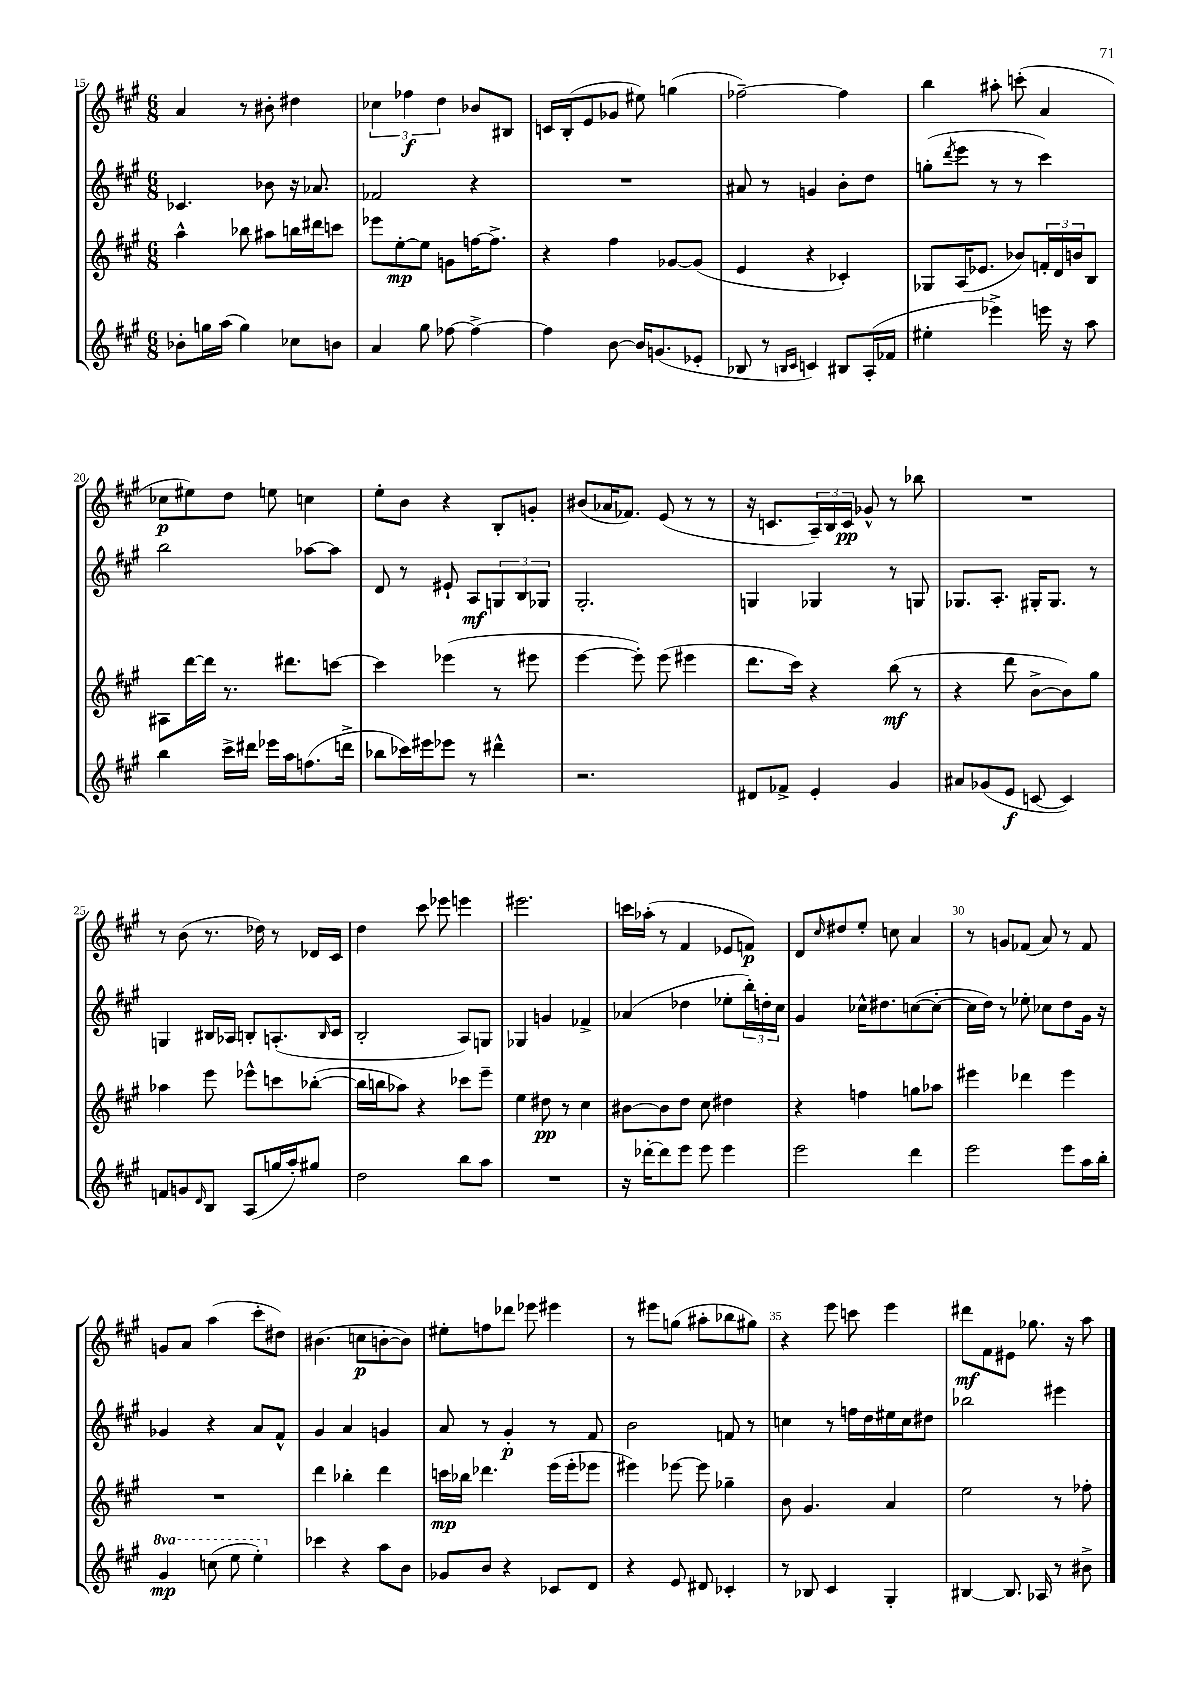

**kern	**dynam	**kern	**dynam	**kern	**dynam	**kern	**dynam
*part4	*part4	*part3	*part3	*part2	*part2	*part1	*part1
*staff4	*staff4	*staff3	*staff3	*staff2	*staff2	*staff1	*staff1
*clefG2	*	*clefG2	*	*clefG2	*	*clefG2	*
*k[f#c#g#]	*	*k[f#c#g#]	*	*k[f#c#g#]	*	*k[f#c#g#]	*
*M6/8	*	*M6/8	*	*M6/8	*	*M6/8	*
=15	=15	=15	=15	=15	=15	=15	=15
8b-X'\L	.	4aa^^\	.	4.c-X/	.	4a/	.
16ggn\L	.	.	.	.	.	.	.
(16aa\JJ	.	.	.	.	.	.	.
4gg\)	.	8bb-X\	.	.	.	8r	.
.	.	8aa#X\L	.	8b-X\	.	8b#X'\	.
8cc-X\L	.	16bbn\L	.	16r	.	4dd#X\	.
.	.	16ddd#X\J	.	8.a-X/	.	.	.
8bn\J	.	8cccn\J	.	.	.	.	.
=16	=16	=16	=16	=16	=16	=16	=16
4a/	.	8eee-X\L	.	2f-X/	.	6cc-X\	.
.	.	[8ee'\	mp	.	.	.	.
.	.	.	.	.	.	6ff-X\	f
8gg#\	.	8ee\J]	.	.	.	.	.
.	.	.	.	.	.	6dd\	.
[8ff-X\	.	8gn\L	.	.	.	.	.
4ff-^\_	.	[16ffn\K	.	4r	.	8b-X/L	.
.	.	8.ff^\J]	.	.	.	.	.
.	.	.	.	.	.	8B#X/J	.
=17	=17	=17	=17	=17	=17	=17	=17
4ff-\]	.	4r	.	2.r	.	16cn/LL	.
.	.	.	.	.	.	(16B'/J	.
.	.	.	.	.	.	8e/	.
[8b\	.	4ff#\	.	.	.	8g-X/J	.
16b/KL]	.	.	.	.	.	8ee#X\)	.
(8.gn/	.	.	.	.	.	.	.
.	.	[8g-X/L	.	.	.	(4ggn\	.
8e-X'/J	.	(8g-/J]	.	.	.	.	.
=18	=18	=18	=18	=18	=18	=18	=18
8B-X/	.	4e/	.	8a#X/	.	[2ff-X~\)	.
8r	.	.	.	8r	.	.	.
16qqBn/LL	.	.	.	.	.	.	.
16qqc#/JJ	.	.	.	.	.	.	.
4cn/)	.	4r	.	4gn/	.	.	.
8B#X/L	.	4c-X'/)	.	8b'\L	.	4ff-\]	.
(16A'/L	.	.	.	8dd\J	.	.	.
16f-X/JJ	.	.	.	.	.	.	.
=19	=19	=19	=19	=19	=19	=19	=19
4ee#X'\	.	8G-X/L	.	(8ggn'\L	.	4bb\	.
.	.	.	.	8qddd/	.	.	.
.	.	(16A/K	.	8eee\J	.	.	.
.	.	8.e-X/J	.	.	.	.	.
4eee-X^\)	.	.	.	8r	.	8aa#X'\	.
.	.	8b-X/L)	.	8r	.	(8cccn'\	.
16eeen\	.	24fn'/L	.	4ccc#\)	.	4a/	.
.	.	24d/	.	.	.	.	.
16r	.	.	.	.	.	.	.
.	.	24bn/J	.	.	.	.	.
8aa\	.	8B/J	.	.	.	.	.
!!LO:LB:g=z
=20	=20	=20	=20	=20	=20	=20	=20
4bb\	.	8A#X\L	.	2bb\	.	8cc-X\L	p
.	.	[16ddd\L	.	.	.	8ee#X\)	.
.	.	16ddd\JJ]	.	.	.	.	.
16ccc#^\LL	.	8.r	.	.	.	8dd\J	.
16ddd#X\JJ	.	.	.	.	.	.	.
16eee-X\LL	.	.	.	.	.	8een\	.
16aa\J	.	8.ddd#X\L	.	.	.	.	.
(8.ffn\	.	.	.	[8aa-X\L	.	4ccn\	.
.	.	[8cccn\J	.	8aa-\J]	.	.	.
16dddn^\Jk	.	.	.	.	.	.	.
=21	=21	=21	=21	=21	=21	=21	=21
8bb-X\L	.	4ccc\]	.	8d/	.	8ee'\L	.
16ccc-X\L)	.	.	.	8r	.	8b\J	.
16eee#X\J	.	.	.	.	.	.	.
8eee-X\J	.	(4eee-X\	.	8e#X`/	.	4r	.
8r	.	.	.	8A/L	mf	.	.
4ddd#X^^\	.	8r	.	12Gn/	.	8B'/L	.
.	.	.	.	12B/	.	.	.
.	.	8eee#X\	.	.	.	8gn'/J	.
.	.	.	.	12G-X/J	.	.	.
=22	=22	=22	=22	=22	=22	=22	=22
2.r	.	[4eee\	.	2.G#'/	.	(8b#X/L	.
.	.	.	.	.	.	16a-X/K	.
.	.	.	.	.	.	8.f-X/J)	.
.	.	8eee'\])	.	.	.	.	.
.	.	(8eee\	.	.	.	(8e/	.
.	.	4eee#X\	.	.	.	8r	.
.	.	.	.	.	.	8r	.
=23	=23	=23	=23	=23	=23	=23	=23
8d#X/L	.	8.ddd\L	.	4Gn/	.	16r	.
.	.	.	.	.	.	8.cn/L	.
8f-X^/J	.	.	.	.	.	.	.
.	.	16ccc#\Jk)	.	.	.	.	.
4e'/	.	4r	.	4G-X/	.	24A~/L)	.
.	.	.	.	.	.	24B/	.
.	.	.	.	.	.	24c/JJ	pp
.	.	.	.	.	.	8g-X^^/	.
4g#/	.	(8bb\	mf	8r	.	8r	.
.	.	8r	.	8Gn/	.	8bb-X\	.
=24	=24	=24	=24	=24	=24	=24	=24
8a#X/L	.	4r	.	8.G-X/L	.	2.r	.
(8g-X/	.	.	.	.	.	.	.
.	.	.	.	8.A'/J	.	.	.
8e/J	f	8ddd\	.	.	.	.	.
[8cn/	.	[8b^\L	.	16G#X'/KL	.	.	.
.	.	.	.	8.G#/J	.	.	.
4c/])	.	8b\])	.	.	.	.	.
.	.	8gg#\J	.	8r	.	.	.
!!LO:LB:g=z
=25	=25	=25	=25	=25	=25	=25	=25
8fn/L	.	4aa-X\	.	4Gn/	.	8r	.
8gn/	.	.	.	.	.	(8b\	.
16qqd/	.	.	.	.	.	.	.
8B/J	.	8eee\	.	16B#X/LL	.	8.r	.
.	.	.	.	16A-X/JJ	.	.	.
(8A/L	.	8eee-X^^\L	.	8Bn'/L	.	.	.
.	.	.	.	.	.	16dd-X\)	.
16ggn/L	.	8cccn\	.	(8.An'/	.	8r	.
16aa'/J)	.	.	.	.	.	.	.
8gg#X/J	.	([8bb-X'\J	.	.	.	16d-X/LL	.
.	.	.	.	16qqB/	.	.	.
.	.	.	.	16c#/Jk	.	16c#/JJ	.
=26	=26	=26	=26	=26	=26	=26	=26
2dd\	.	16bb-\LL]	.	2B'/	.	4dd\	.
.	.	16bbn\J	.	.	.	.	.
.	.	8aa-X\J)	.	.	.	.	.
.	.	4r	.	.	.	8ccc#\	.
.	.	.	.	.	.	8eee-X\	.
8bb\L	.	8ccc-X\L	.	8A/L)	.	4eeen\	.
8aa\J	.	8eee~\J	.	8Gn/J	.	.	.
=27	=27	=27	=27	=27	=27	=27	=27
2.r	.	4ee\	.	4G-X/	.	2.eee#X\	.
.	.	8dd#X\	pp	4gn/	.	.	.
.	.	8r	.	.	.	.	.
.	.	4cc#\	.	4f-X^/	.	.	.
=28	=28	=28	=28	=28	=28	=28	=28
16r	.	[8b#X\L	.	(4a-X/	.	16cccn\LL	.
[16ddd-X'\KL	.	.	.	.	.	(16aa-X'\JJ	.
8ddd-\]	.	8b#\]	.	.	.	8r	.
8eee\J	.	8dd\J	.	4dd-X\	.	4f#/	.
8eee\	.	8cc#\	.	.	.	.	.
4eee\	.	4dd#X\	.	8ee-X'\L	.	8e-X/L	.
.	.	.	.	24bb'\L)	.	8fn/J)	p
.	.	.	.	24ddn'\	.	.	.
.	.	.	.	24cc#\JJ	.	.	.
=29	=29	=29	=29	=29	=29	=29	=29
2eee\	.	4r	.	4g#/	.	8d/L	.
.	.	.	.	.	.	16qqcc#/	.
.	.	.	.	.	.	8dd#X/	.
.	.	4ffn\	.	16cc-X^^\KL	.	8ee'/J	.
.	.	.	.	8.dd#X\	.	.	.
.	.	.	.	.	.	8ccn\	.
4ddd\	.	8ggn\L	.	([8ccn\	.	4a/	.
.	.	8aa-X\J	.	8cc'\J_	.	.	.
=30	=30	=30	=30	=30	=30	=30	=30
2eee\	.	4eee#X\	.	16cc\LL]	.	8r	.
.	.	.	.	16dd\JJ)	.	.	.
.	.	.	.	8r	.	8gn/L	.
.	.	4ddd-X\	.	8ee-X'\	.	(8f-X/J	.
.	.	.	.	8cc-X\L	.	8a/)	.
8eee\L	.	4eee#\	.	8dd\	.	8r	.
16aa\L	.	.	.	16g#\Jk	.	8f-/	.
16bb'\JJ	.	.	.	16r	.	.	.
!!LO:LB:g=z
=31	=31	=31	=31	=31	=31	=31	=31
*8va	*	*	*	*	*	*	*
4gg#/	mp	2.r	.	4g-X/	.	8gn/L	.
.	.	.	.	.	.	8a/J	.
(8cccn\	.	.	.	4r	.	(4aa\	.
8eee\	.	.	.	.	.	.	.
4eee'\)	.	.	.	8a/L	.	8ccc#'\L	.
.	.	.	.	8f#^^/J	.	8dd#X\J)	.
=32	=32	=32	=32	=32	=32	=32	=32
*X8va	*	*	*	*	*	*	*
4ccc-X\	.	4ddd\	.	4g#/	.	(4.b#X\	.
4r	.	4bb-X'\	.	4a/	.	.	.
.	.	.	.	.	.	8ccn\L	p
8aa\L	.	4ddd\	.	4gn/	.	[8bn'\	.
8b\J	.	.	.	.	.	8b\J])	.
=33	=33	=33	=33	=33	=33	=33	=33
8g-X/L	.	16cccn\LL	mp	8a/	.	8ee#X'\L	.
.	.	16bb-X\JJ	.	.	.	.	.
8b/J	.	4.ddd-X\	.	8r	.	8ffn\	.
4r	.	.	.	4g#'/	p	8ddd-X\J	.
.	.	.	.	.	.	8eee-X\	.
8c-X/L	.	(16eee\LL	.	8r	.	4eee#X\	.
.	.	16eee'\J	.	.	.	.	.
8d/J	.	8eee-X\J	.	8f#/	.	.	.
=34	=34	=34	=34	=34	=34	=34	=34
4r	.	4eee#X\)	.	2b\	.	8r	.
.	.	.	.	.	.	8eee#X\L	.
8e/	.	[8eee-X\	.	.	.	(8ggn\J	.
8d#X/	.	8eee-\]	.	.	.	8aa#X'\L	.
4c-X'/	.	4gg-X~\	.	8fn/	.	8bb-X\	.
.	.	.	.	8r	.	8gg#X\J)	.
=35	=35	=35	=35	=35	=35	=35	=35
8r	.	8b\	.	4ccn\	.	4r	.
8B-X/	.	4.g#/	.	.	.	.	.
4c#/	.	.	.	8r	.	8eee\	.
.	.	.	.	16ffn\LL	.	8cccn\	.
.	.	.	.	16dd\	.	.	.
4G#'/	.	4a/	.	16ee#X\	.	4eee\	.
.	.	.	.	16cc\J	.	.	.
.	.	.	.	8dd#X\J	.	.	.
=36	=36	=36	=36	=36	=36	=36	=36
[4B#X/	.	2ee\	.	2bb-X\	.	8ddd#X\L	mf
.	.	.	.	.	.	8f#\	.
8.B#/]	.	.	.	.	.	8e#X\J	.
.	.	.	.	.	.	8.gg-X\	.
16A-X/	.	.	.	.	.	.	.
8r	.	8r	.	4eee#X\	.	.	.
.	.	.	.	.	.	16r	.
8b#X^\	.	8ff-X'\	.	.	.	8aa\	.
==	==	==	==	==	==	==	==
*-	*-	*-	*-	*-	*-	*-	*-
